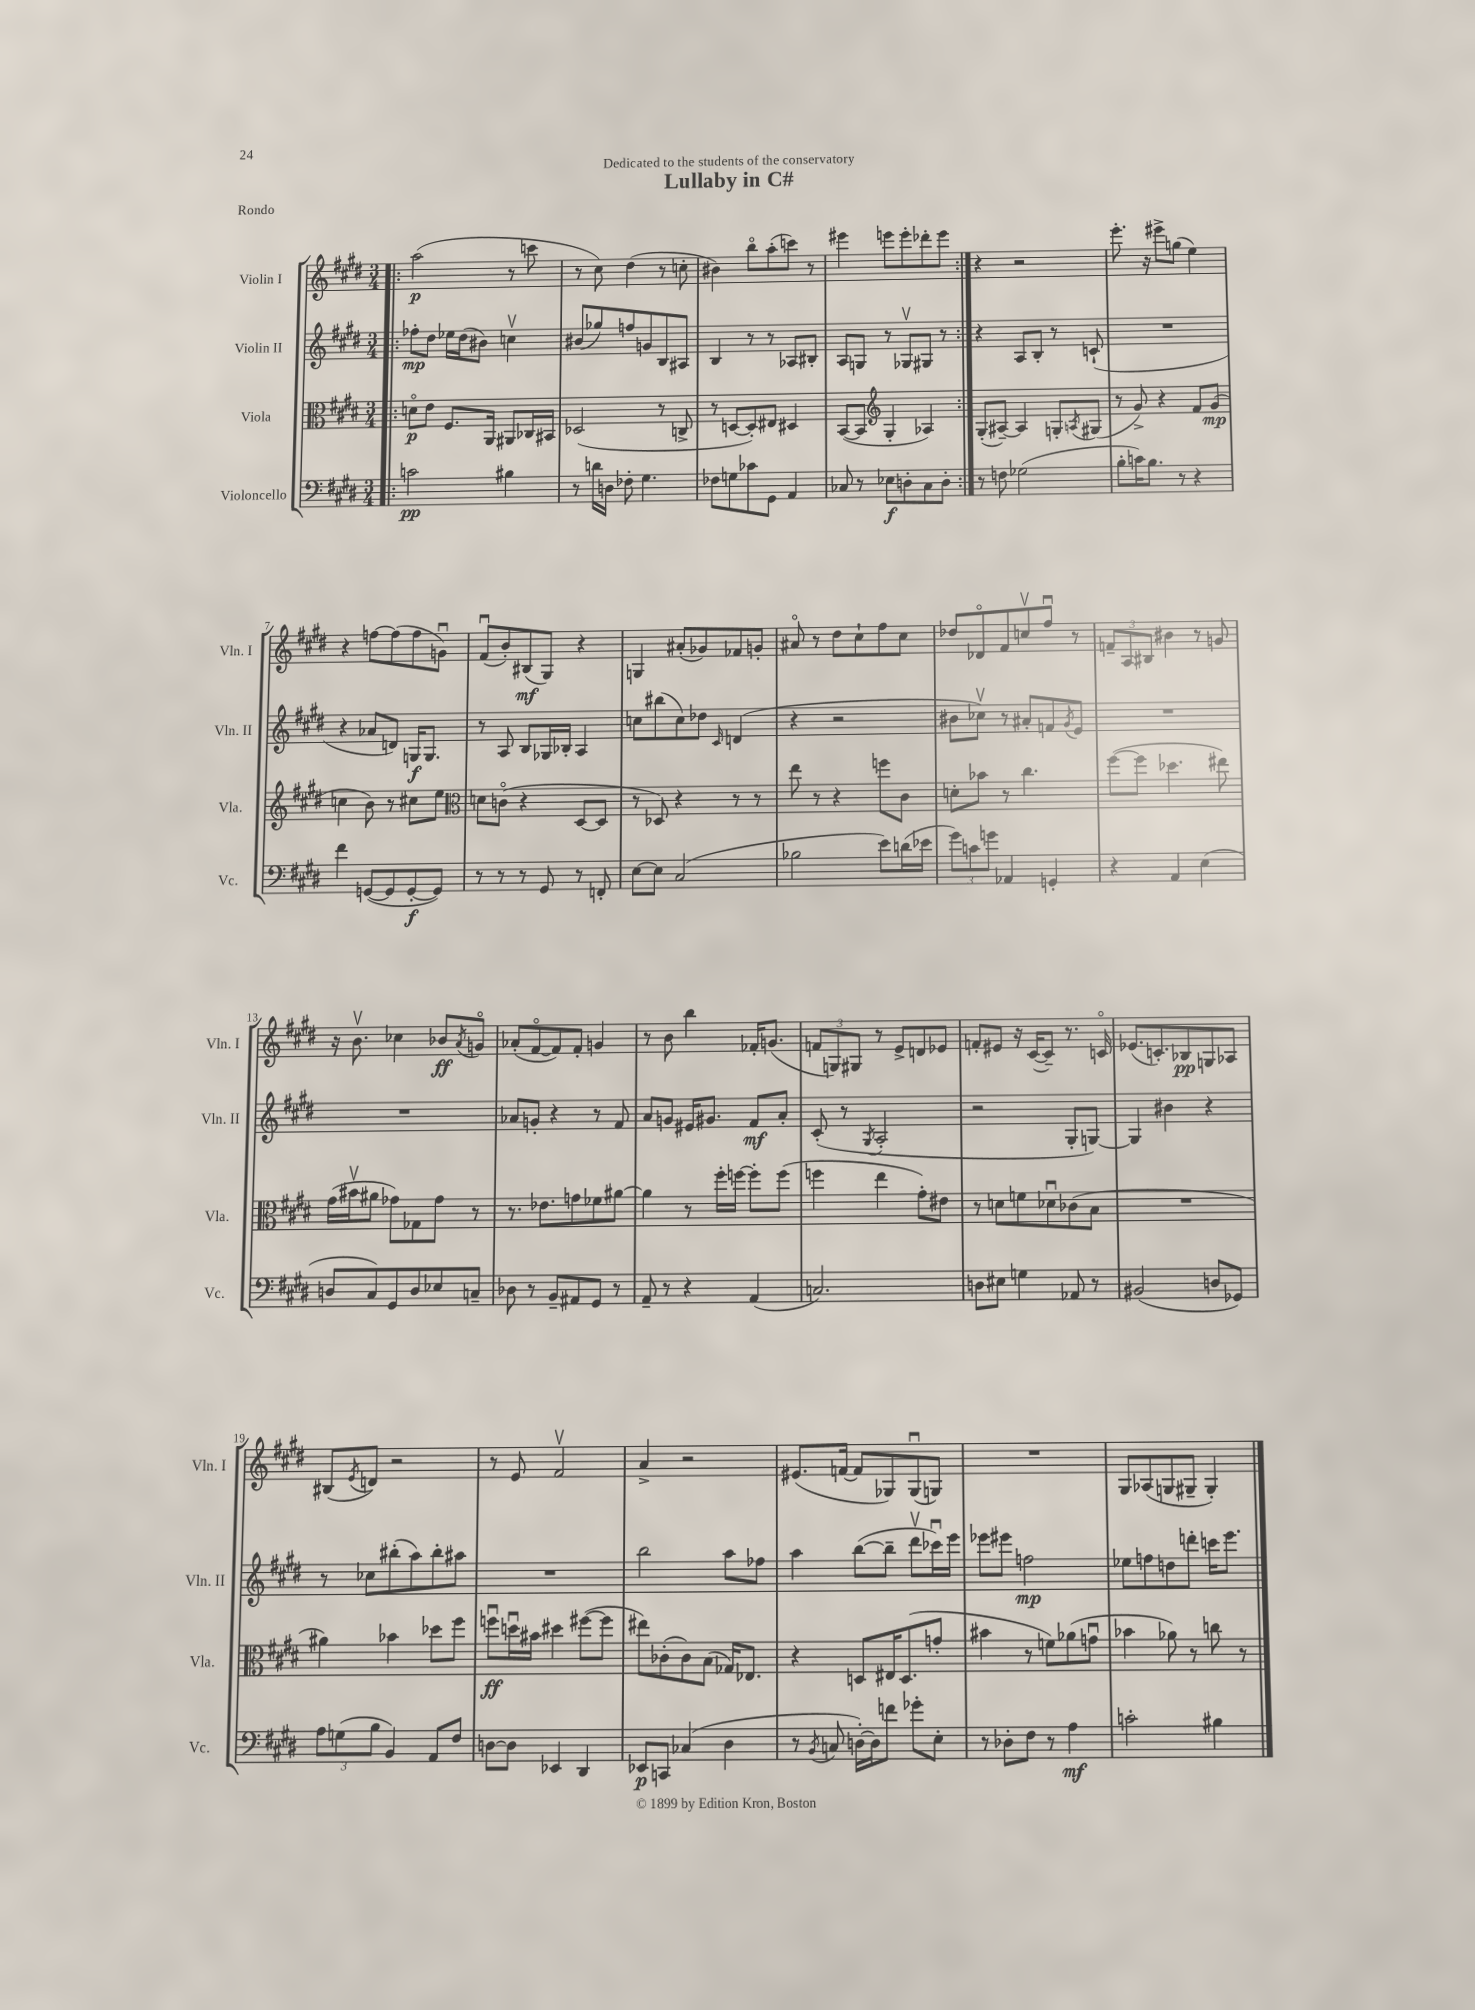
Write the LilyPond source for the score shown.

\header { title = "Lullaby in C#" dedication = "Dedicated to the students of the conservatory" piece = "Rondo" }
<<
\new StaffGroup <<
\new Staff = "s0" \with { instrumentName = "Violin I" shortInstrumentName = "Vln. I" } {
    \clef treble \key e \major \numericTimeSignature \time 3/4
    \repeat volta 2 { \bar ".|:" a''2\p( r8 c'''8 |
    r8 cis''8) dis''4( r8 c''8-. |
    bis'4) b''8\flageolet a''8-.( c'''8) r8 |
    eis'''4 e'''8 e'''8-. des'''8-. e'''8 | }
    r4 r2 |
    e'''8.-. r16 eis'''8-> g''8( e''4) |
    r4 f''8~ f''8( f''8 g'8\downbow) |
    fis'8\downbow( b'8-.) bis8\mf( gis8) r4 |
    g4 ais'8-.( ges'8) fes'8 g'8-. |
    ais'8\flageolet r8 dis''8 cis''8-! fis''8 cis''8 |
    des''8 des'8\flageolet fis'8 c''8\upbow fis''8\downbow r8 |
    \tuplet 3/2 { f'8-- a8 bis8 } bis'4 r8 g'8 |
    r16 b'8.\upbow ces''4 bes'8\ff \acciaccatura { a'8 } g'8\flageolet |
    aes'8-.( fis'8~\flageolet fis'8) fis'8-. g'4 |
    r8 b'8 b''4 fes'16-. g'8.( |
    \tuplet 3/2 { f'8 g8) gis8 } r8 e'8-> d'8 ees'8 |
    f'8-. eis'8 r16 cis'16~( cis'8--) r8. c'16\flageolet |
    ees'8.( c'8.-.) bes8\pp g8 aes8 |
    bis8( \acciaccatura { e'8 } d'8) r2 |
    r8 e'8 fis'2\upbow |
    a'4-> r2 |
    eis'8.( f'16~ f'8 ges8) ges8\downbow( g8) |
    R2. |
    gis8 aes8( g8 gis8-- gis4-.) \bar "|." |
}
\new Staff = "s1" \with { instrumentName = "Violin II" shortInstrumentName = "Vln. II" } {
    \clef treble \key e \major \numericTimeSignature \time 3/4
    \repeat volta 2 { \bar ".|:" fes''8-.\mp dis''8 ees''16 dis''16( bis'8) c''4\upbow |
    bis'8( ges''8) f''8 g'8 b8 ais8 |
    b4 r8 r8 aes8 bis8-. |
    a8 g8 r8 ges8\upbow gis8 r8 | }
    r4 a8 b8-. r8 c'8-!( |
    R2. |
    r4 aes'8 d'8) g16\f g8. |
    r8 a8 b8 ges16 bes16-. a4 |
    c''8 bis''8( c''8) des''8 \grace { cis'16 } d'4( |
    r4 r2 |
    bis'8 ces''8\upbow) r8 ais'8-. f'8 \acciaccatura { gis'8 } e'8 |
    R2. |
    R2. |
    aes'8 g'8-. r4 r8 fis'8 |
    a'8 g'8 eis'16 gis'8. fis'8\mf a'8-. |
    cis'8-.( r8 \acciaccatura { gis8 } a2-. |
    r2 gis8-. g8~) |
    g4 bis'4 r4 |
    r8 ces''8 bis''8-.( a''8) bis''8-. ais''8 |
    R2. |
    b''2 a''8 fes''8 |
    a''4 b''8~( b''8-- dis'''8\upbow ces'''16\downbow) e'''16 |
    ees'''8 eis'''8 f''2\mp |
    ees''8 f''8 d''8 d'''8-. c'''16 e'''8. \bar "|." |
}
\new Staff = "s2" \with { instrumentName = "Viola" shortInstrumentName = "Vla." } {
    \clef alto \key e \major \numericTimeSignature \time 3/4
    \repeat volta 2 { \bar ".|:" d'8\flageolet\p e'8 fis8. a,16 ais,8 ces16 bis,16 |
    des2( r8 c8-> |
    r8 d8~ d8-.) eis8 dis4 |
    b,8~( b,8 \clef treble gis4-. aes4) | }
    gis8-.( ais8~--) ais4 g8-. \acciaccatura { a8 } gis8( |
    r8 gis'8->) r4 fis'8 gis'8\mp( |
    c''4 b'8) r8 cis''8 e''8 |
    \clef alto d'8 c'8\flageolet( r4 dis8~ dis8 |
    r8 des8) r4 r8 r8 |
    e''8 r8 r4 f''8 cis'8 |
    d'8-. bes'8 r8 cis''4. |
    fis''8~( fis''8 des''4. eis''8) |
    gis'16( bis'16\upbow ais'8 ges'8) ges8 ges'8 r8 |
    r8. ees'8. g'8 fes'8 ais'8~ |
    ais'4 r8 fis''16-. f''16~ f''8-. f''8( |
    f''4 e''4 gis'8-.) eis'8 |
    r8 d'8 f'8 des'8\downbow ces'8( b8 |
    R2. |
    ais'4) bes'4 des''8 fis''8 |
    f''8\downbow\ff d''16\downbow bis'16 dis''4 fis''8~( fis''8 |
    eis''8) ces'8-.( ces'8) b8( ges16) ees8. |
    r4 d8 eis16 d8.( g'8-. |
    bis'4 r8 f'8) aes'8( g'8\downbow |
    bes'4 aes'8) r8 c''8 r8 \bar "|." |
}
\new Staff = "s3" \with { instrumentName = "Violoncello" shortInstrumentName = "Vc." } {
    \clef bass \key e \major \numericTimeSignature \time 3/4
    \repeat volta 2 { \bar ".|:" c'2\pp bis4 |
    r8 d'16 d16 fes8-. gis4. |
    fes8 g8 ces'8 gis,8 a,4 |
    ces8 r8 ees8\f d8-. ces8 d8-. | }
    r8 f8 ges2( |
    b8-. c'16) b8. r8 r4 |
    fis'4 g,8~( g,8 g,8~-.\f g,8) |
    r8 r8 r8 gis,8 r8 f,8-. |
    e8~ e8 cis2( |
    bes2 e'8) d'16( ees'16 |
    \tuplet 3/2 { gis'8) c'8 g'8 } aes,4 g,4-. |
    r4 a,4 e4( |
    d8 cis8) gis,8 d8 ees8 c8-- |
    des8 r8 b,8-- ais,8 gis,8 r8 |
    a,8-- r8 r4 a,4( |
    c2.) |
    d8 eis8 g4 aes,8 r8 |
    bis,2( d8 ges,8) |
    \tuplet 3/2 { a8 g8( b8 } b,4) a,8 fis8 |
    d8~ d8 ees,4 dis,4 |
    ees,8\p c,8 ces4( dis4 |
    r8 \acciaccatura { b,8 } c8 d16~-.) d16 f'8 ges'8-. e8-. |
    r8 des8-. fis8 r8 a4\mf |
    c'2-. bis4 \bar "|." |
}
>>
>>
